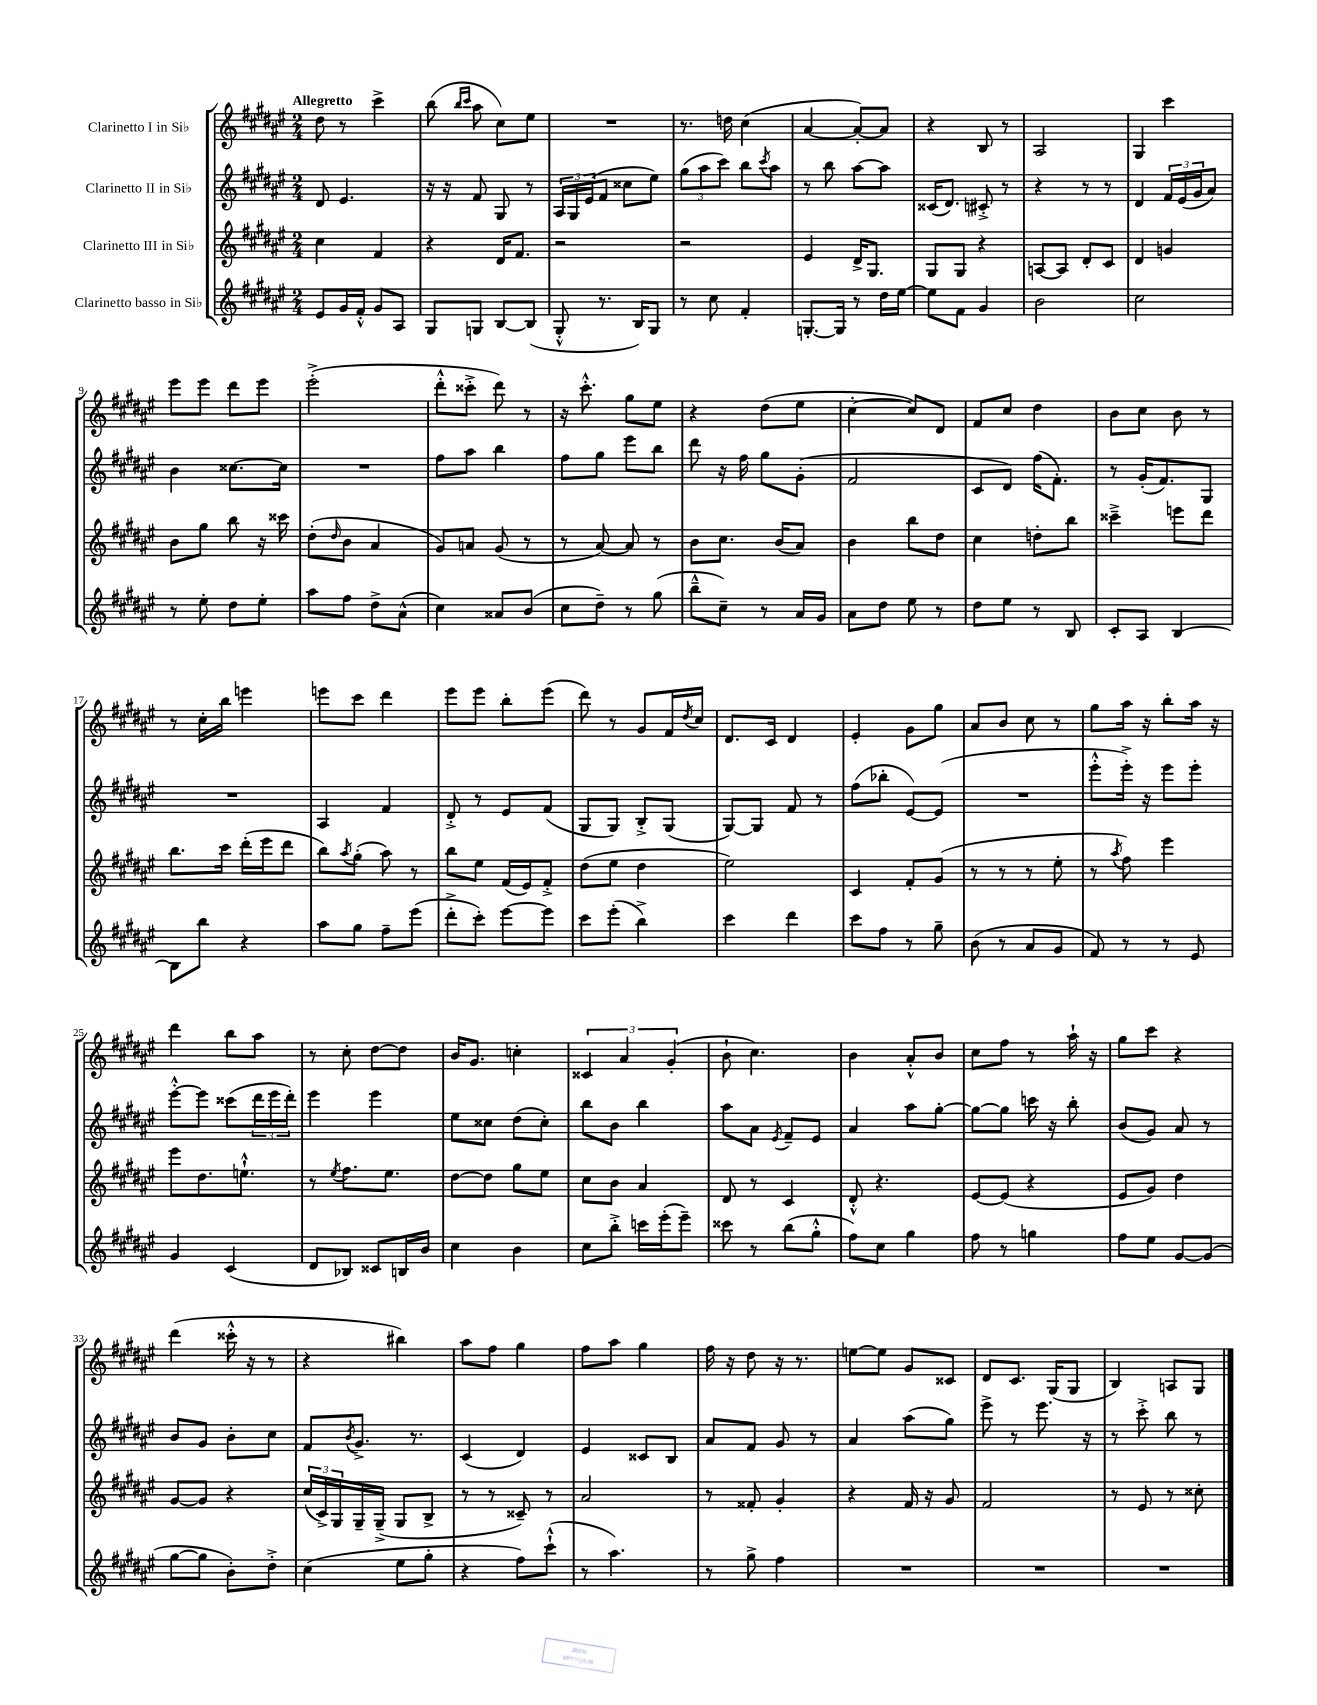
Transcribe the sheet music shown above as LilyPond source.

<<
\new StaffGroup <<
\new Staff = "s0" \with { instrumentName = "Clarinetto I in Sib" } {
    \clef treble \key fis \major \numericTimeSignature \time 2/4 \tempo "Allegretto"
    dis''8 r8 cis'''4-> |
    b''8( \grace { b''16 cis'''16 } ais''8 cis''8) eis''8 |
    R2 |
    r8. d''16 cis''4( |
    ais'4~ ais'8~-.) ais'8 |
    r4 b8 r8 |
    ais2 |
    gis4 cis'''4 |
    eis'''8 eis'''8 dis'''8 eis'''8 |
    eis'''2-.->( |
    dis'''8-.-^ cisis'''8-.-> dis'''8) r8 |
    r16 cis'''8.-.-^ gis''8 eis''8 |
    r4 dis''8( eis''8 |
    cis''4~-. cis''8) dis'8 |
    fis'8 cis''8 dis''4 |
    b'8 cis''8 b'8 r8 |
    r8 cis''16-. b''16 e'''4 |
    e'''8 cis'''8 dis'''4 |
    eis'''8 eis'''8 b''8-. eis'''8( |
    dis'''8) r8 gis'8 fis'16 \acciaccatura { dis''8 } cis''16 |
    dis'8. cis'16 dis'4 |
    eis'4-. gis'8 gis''8 |
    ais'8 b'8 cis''8 r8 |
    gis''8 ais''16 r16 b''8-. ais''16 r16 |
    dis'''4 b''8 ais''8 |
    r8 cis''8-. dis''8~ dis''8 |
    b'16 gis'8. c''4-. |
    \tuplet 3/2 { cisis'4 ais'4 gis'4-.( } |
    b'8-! cis''4.) |
    b'4 ais'8-.-^ b'8 |
    cis''8 fis''8 r8 ais''16-! r16 |
    gis''8 cis'''8 r4 |
    dis'''4( cisis'''16-.-^ r16 r8 |
    r4 bis''4) |
    ais''8 fis''8 gis''4 |
    fis''8 ais''8 gis''4 |
    fis''16 r16 dis''8 r16 r8. |
    e''8~ e''8 gis'8 cisis'8 |
    dis'8 cis'8. gis16( gis8 |
    b4) a8 gis8 \bar "|." |
}
\new Staff = "s1" \with { instrumentName = "Clarinetto II in Sib" } {
    \clef treble \key fis \major \numericTimeSignature \time 2/4
    dis'8 eis'4. |
    r16 r16 fis'8 gis8 r8 |
    \tuplet 3/2 { ais16 gis16 eis'16( } fis'8 cisis''8 eis''8) |
    \tuplet 3/2 { gis''8( ais''8 cis'''8) } b''8 \acciaccatura { cis'''8 } ais''8 |
    r8 b''8 ais''8~ ais''8 |
    cisis'16( dis'8.) cis'8-.-> r8 |
    r4 r8 r8 |
    dis'4 \tuplet 3/2 { fis'16 eis'16( gis'16 } ais'8) |
    b'4 cisis''8.~ cisis''16 |
    R2 |
    fis''8 ais''8 b''4 |
    fis''8 gis''8 eis'''8 b''8 |
    dis'''8 r16 fis''16 gis''8 gis'8-.( |
    fis'2 |
    cis'8 dis'8) fis''16( fis'8.-.) |
    r8 gis'16-.( fis'8.) gis8 |
    R2 |
    ais4 fis'4 |
    dis'8-.-> r8 eis'8 fis'8( |
    gis8 gis8) b8-.-> gis8( |
    gis8~) gis8 fis'8 r8 |
    fis''8( bes''8-. eis'8~) eis'8( |
    R2 |
    eis'''8-.-^ eis'''16-.->) r16 eis'''8 eis'''8-. |
    eis'''8~-.-^ eis'''8 cisis'''8( \tuplet 3/2 { dis'''16 eis'''16 dis'''16-.) } |
    eis'''4 eis'''4 |
    eis''8 cisis''8 dis''8( cisis''8-.) |
    b''8 b'8 b''4 |
    ais''8 ais'8 \acciaccatura { eis'8 } fis'8-- eis'8 |
    ais'4 ais''8 gis''8~-. |
    gis''8~ gis''8 c'''16 r16 b''8-. |
    b'8( gis'8) ais'8 r8 |
    b'8 gis'8 b'8-. cis''8 |
    fis'8 \acciaccatura { b'8 } gis'8.-> r8. |
    cis'4( dis'4) |
    eis'4 cisis'8 b8 |
    ais'8 fis'8 gis'8 r8 |
    ais'4 ais''8( gis''8) |
    eis'''8-> r8 eis'''8. r16 |
    r8 cis'''8-.-> b''8 r8 \bar "|." |
}
\new Staff = "s2" \with { instrumentName = "Clarinetto III in Sib" } {
    \clef treble \key fis \major \numericTimeSignature \time 2/4
    cis''4 fis'4 |
    r4 dis'16 fis'8. |
    r2 |
    r2 |
    eis'4 dis'16-> gis8. |
    gis8 gis8 r4 |
    a8~ a8 dis'8-. cis'8 |
    dis'4 g'4 |
    b'8 gis''8 b''8 r16 cisis'''16 |
    dis''8-.( \grace { dis''16 } b'8 ais'4 |
    gis'8) a'8 gis'8( r8 |
    r8 ais'8~) ais'8 r8 |
    b'8 cis''8. b'16( ais'8) |
    b'4 b''8 dis''8 |
    cis''4 d''8-. b''8 |
    cisis'''4---> e'''8 dis'''8 |
    b''8. cis'''16 dis'''16-.( eis'''16 dis'''8 |
    b''8) \acciaccatura { ais''8 } gis''8-.( ais''8) r8 |
    b''8 eis''8 fis'16( eis'16) fis'8-.-> |
    dis''8( eis''8 dis''4 |
    eis''2) |
    cis'4 fis'8-. gis'8( |
    r8 r8 r8 eis''8-. |
    r8 \acciaccatura { ais''8 } fis''8) eis'''4 |
    eis'''8 dis''8. e''8.-!-^ |
    r8 \acciaccatura { eis''8 } fis''8. eis''8. |
    dis''8~ dis''8 gis''8 eis''8 |
    cis''8 b'8 ais'4 |
    dis'8 r8 cis'4 |
    dis'8-.-^ r4. |
    eis'8~ eis'8( r4 |
    eis'8 gis'8) dis''4 |
    gis'8~ gis'8 r4 |
    \tuplet 3/2 { cis''16( cis'16->) gis16 } gis16-- gis16--->( gis8 b8-> |
    r8 r8 cisis'8--) r8 |
    ais'2 |
    r8 fisis'8-. gis'4-. |
    r4 fis'16 r16 gis'8 |
    fis'2 |
    r8 eis'8 r8 cisis''8-. \bar "|." |
}
\new Staff = "s3" \with { instrumentName = "Clarinetto basso in Sib" } {
    \clef treble \key fis \major \numericTimeSignature \time 2/4
    eis'8 gis'16 fis'16-.-^ gis'8 ais8 |
    gis8 g8 b8~ b8( |
    gis8-.-^ r8. b16) gis8 |
    r8 cis''8 fis'4-. |
    g8.~-. g16 r8 dis''16 eis''16~ |
    eis''8 fis'8 gis'4 |
    b'2 |
    cis''2 |
    r8 eis''8-. dis''8 eis''8-. |
    ais''8 fis''8 dis''8-> ais'8-^( |
    cis''4) aisis'8 b'8( |
    cis''8 dis''8--) r8 gis''8( |
    b''8---^ cis''8--) r8 ais'16 gis'16 |
    ais'8 dis''8 eis''8 r8 |
    dis''8 eis''8 r8 b8 |
    cis'8-. ais8 b4~ |
    b8 b''8 r4 |
    ais''8 gis''8 fis''8-- eis'''8( |
    dis'''8-.-> cis'''8-.) eis'''8~ eis'''8 |
    cis'''8 eis'''8-.( b''4->) |
    cis'''4 dis'''4 |
    cis'''8 fis''8 r8 gis''8-- |
    b'8( r8 ais'8 gis'8 |
    fis'8) r8 r8 eis'8 |
    gis'4 cis'4( |
    dis'8 bes8) cisis'8 b16 b'16 |
    cis''4 b'4 |
    cis''8 b''8-.-> c'''16 eis'''16-.( eis'''8--) |
    cisis'''8 r8 b''8( gis''8-.-^ |
    fis''8) cis''8 gis''4 |
    fis''8 r8 g''4 |
    fis''8 eis''8 gis'8~ gis'8( |
    gis''8~ gis''8 b'8-.) dis''8-.-> |
    cis''4( eis''8 gis''8-. |
    r4 fis''8) cis'''8-!-^( |
    r8 ais''4.) |
    r8 gis''8-> fis''4 |
    R2 |
    R2 |
    R2 \bar "|." |
}
>>
>>
